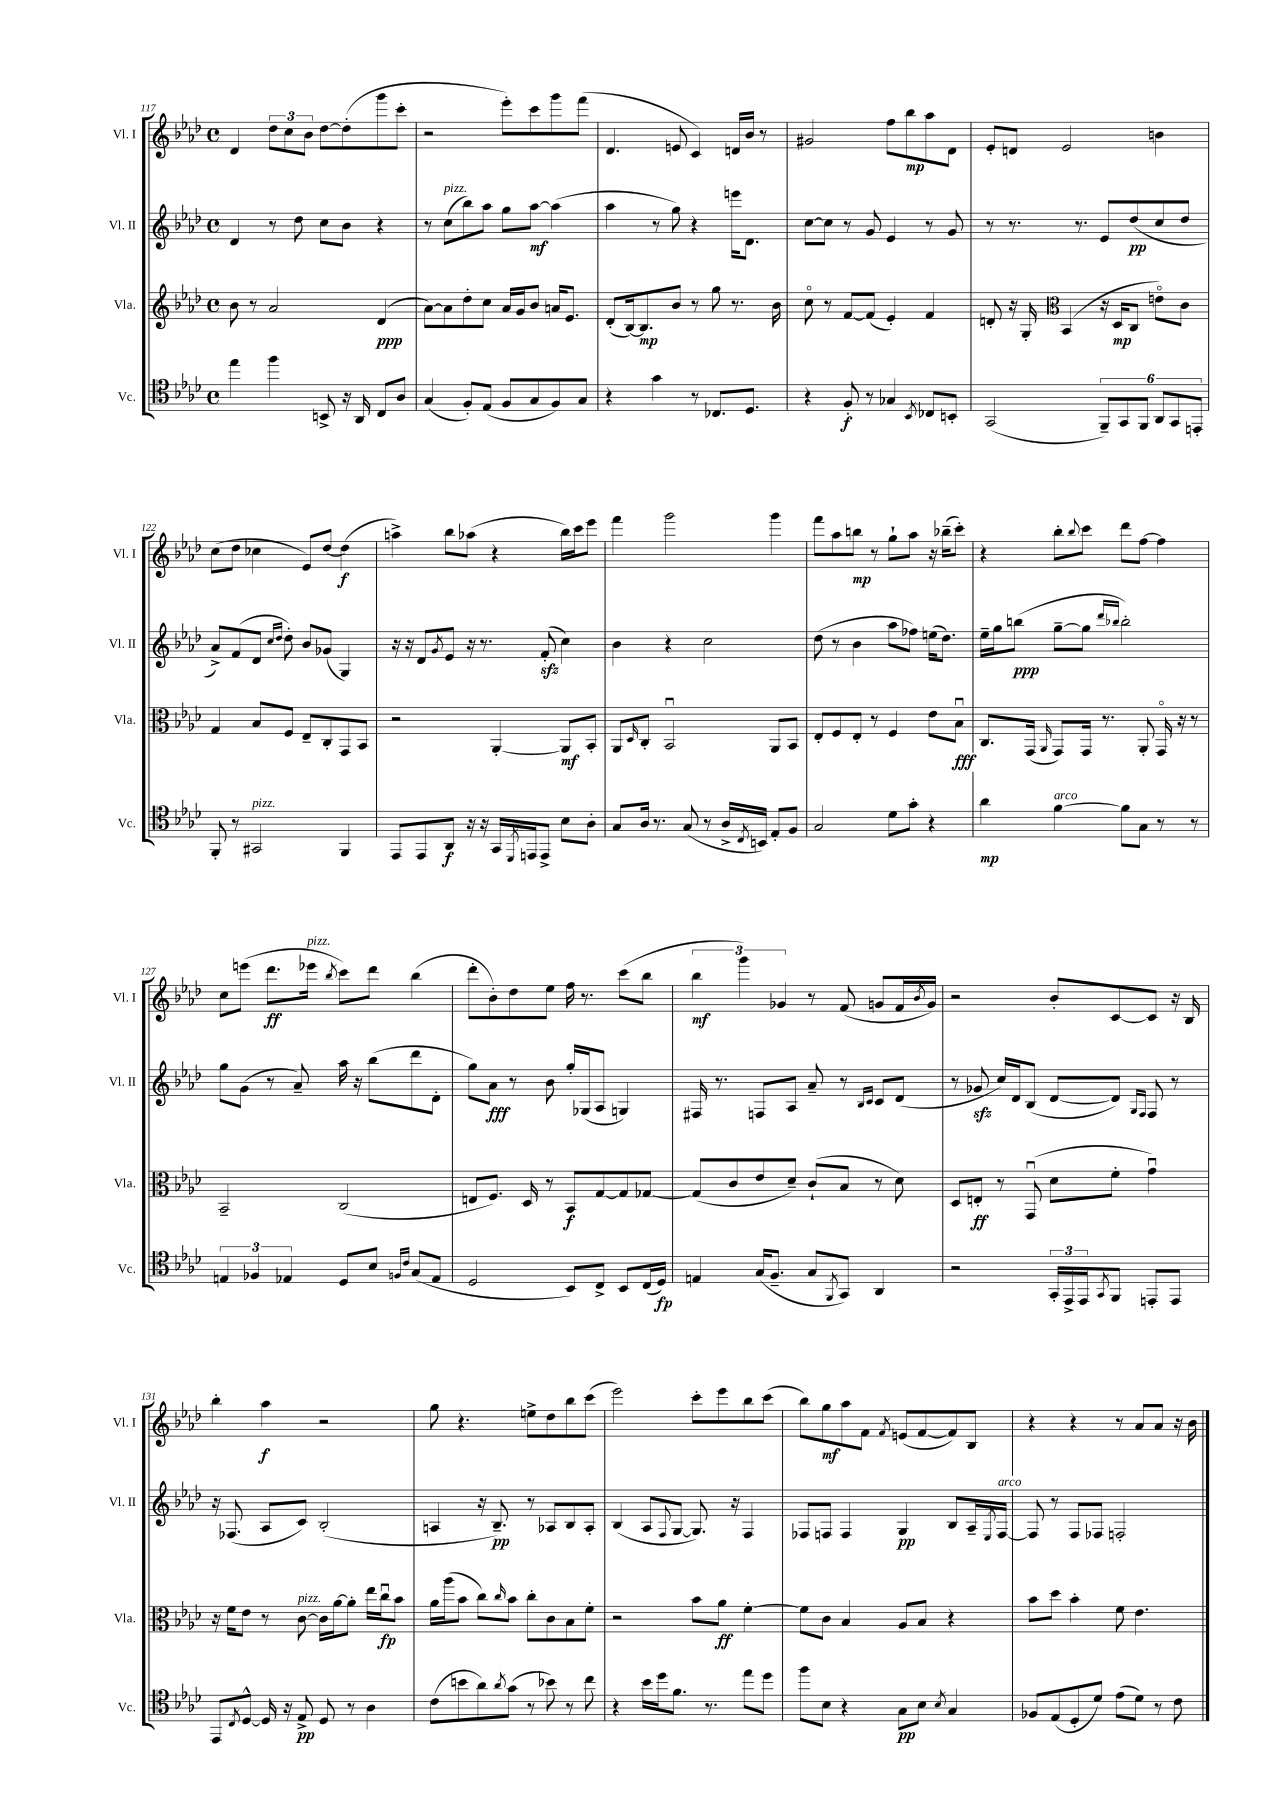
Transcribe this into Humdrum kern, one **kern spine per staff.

**kern	**dynam	**kern	**dynam	**kern	**dynam	**kern	**dynam
*part4	*part4	*part3	*part3	*part2	*part2	*part1	*part1
*staff4	*staff4	*staff3	*staff3	*staff2	*staff2	*staff1	*staff1
*I"Vc.	*	*I"Vla.	*	*I"Vl. II	*	*I"Vl. I	*
*I'Vc.	*	*I'Vla.	*	*I'Vl. II	*	*I'Vl. I	*
*clefC4	*	*clefG2	*	*clefG2	*	*clefG2	*
*k[b-e-a-d-]	*	*k[b-e-a-d-]	*	*k[b-e-a-d-]	*	*k[b-e-a-d-]	*
*M4/4	*	*M4/4	*	*M4/4	*	*M4/4	*
*met(c)	*	*met(c)	*	*met(c)	*	*met(c)	*
=117	=117	=117	=117	=117	=117	=117	=117
4ee-\	.	8b-\	.	4d-/	.	4d-/	.
.	.	8r	.	.	.	.	.
4ff\	.	2a-/	.	8r	.	12dd-\L	.
.	.	.	.	.	.	12cc\	.
.	.	.	.	8dd-\	.	.	.
.	.	.	.	.	.	12b-\J	.
8BBn^/	.	.	.	8cc\L	.	[8dd-\L	.
16r	.	.	.	8b-\J	.	(8dd-'\]	.
16AA-/	.	.	.	.	.	.	.
8C/L	.	(4d-/	ppp	4r	.	8ggg\	.
8A-/J	.	.	.	.	.	8ccc'\J	.
=118	=118	=118	=118	=118	=118	=118	=118
(4G/	.	[8a-\L)	.	8r	.	2r	.
!	!	!	!	!LO:TX:a:i:t=pizz.	!	!	!
.	.	8a-\]	.	(8cc\L	.	.	.
8F'/L)	.	8dd-'\	.	8bb-\)	.	.	.
(8E-/J	.	8cc\J	.	8aa-\J	.	.	.
8F/L	.	16a-/LL	.	8gg\L	.	8eee-'\L)	.
.	.	16g/J	.	.	.	.	.
8G/	.	8b-/J	.	[8aa-\J	mf	8ccc\	.
8F/)	.	16an/KL	.	(4aa-\]	.	8ggg\	.
.	.	8.e-/J	.	.	.	.	.
8G/J	.	.	.	.	.	(8fff\J	.
=119	=119	=119	=119	=119	=119	=119	=119
4r	.	(8d-'/L	.	4aa-\	.	4.d-/	.
.	.	[16B-/k)	.	.	.	.	.
.	.	8.B-/]	mp	.	.	.	.
4g\	.	.	.	8r	.	.	.
.	.	8b-/J	.	8gg\)	.	8en/	.
8r	.	8r	.	4r	.	4c/)	.
8.C-X/L	.	8gg\	.	.	.	.	.
.	.	8.r	.	16eeen\KL	.	16dn/LL	.
8.D-/J	.	.	.	8.d-\J	.	16b-/JJ	.
.	.	.	.	.	.	8r	.
.	.	16b-\	.	.	.	.	.
=120	=120	=120	=120	=120	=120	=120	=120
4r	.	8cc\	.	[8cc\L	.	2g#X/	.
.	.	8r	.	8cc\J]	.	.	.
8F'/	f	[8f/L	.	8r	.	.	.
8r	.	(8f/J]	.	8g/	.	.	.
4G-X/	.	4e-'/)	.	4e-/	.	8ff\L	.
.	.	.	.	.	.	8bb-\	mp
8qBB-/	.	.	.	.	.	.	.
8C-X/L	.	4f/	.	8r	.	8aa-\	.
8BBn'/J	.	.	.	8g/	.	8d-\J	.
=121	=121	=121	=121	=121	=121	=121	=121
(2GG/	.	8dn'/	.	8r	.	8e-'/L	.
.	.	16r	.	8.r	.	8dn/J	.
.	.	16G'/	.	.	.	.	.
*	*	*clefC3	*	*	*	*	*
.	.	(4BB-/	.	.	.	2e-/	.
.	.	.	.	8.r	.	.	.
12FF~/L)	.	16r	.	8e-/L	.	.	.
.	.	16D-/KL	mp	.	.	.	.
12GG/	.	.	.	.	.	.	.
.	.	8C/J	.	(8dd-/	pp	.	.
12FF/J	.	.	.	.	.	.	.
12AA-/L	.	8en\L)	.	8cc/	.	4bn\	.
12GG/	.	.	.	.	.	.	.
.	.	8c\J	.	8dd-/J	.	.	.
12EEn'/J	.	.	.	.	.	.	.
!!LO:LB:g=z
=122	=122	=122	=122	=122	=122	=122	=122
8FF'/	.	4G/	.	8a-^/L)	.	(8cc\L	.
8r	.	.	.	(8f/	.	8dd-\J	.
!LO:TX:a:i:t=pizz.	!	!	!	!	!	!	!
2GG#X/	.	8B-/L	.	8d-/J	.	4cc-X\	.
.	.	.	.	16qqcc/LL	.	.	.
.	.	.	.	16qqdd-/JJ	.	.	.
.	.	8F/J	.	8dd-'\)	.	.	.
.	.	8E-~/L	.	8b-/L	.	8e-/L)	.
.	.	8C'/	.	(8g-X/J	.	[8dd-/J	.
4FF/	.	8GG/	.	4G/)	.	(4dd-\]	f
.	.	8BB-/J	.	.	.	.	.
=123	=123	=123	=123	=123	=123	=123	=123
8EE-/L	.	2r	.	16r	.	4aan^\)	.
.	.	.	.	16r	.	.	.
8EE-/	.	.	.	8d-/L	.	.	.
.	.	.	.	8qg/	.	.	.
8AA-/J	f	.	.	8e-/J	.	8bb-\L	.
16r	.	.	.	16r	.	(8aa-X\J	.
16r	.	.	.	8.r	.	.	.
16GG/LL	.	[4AA-'/	.	.	.	4r	.
8qDD-/	.	.	.	.	.	.	.
16EEn/J	.	.	.	.	.	.	.
8EE^/J	.	.	.	(8fzz'/	.	.	.
8B-\L	.	8AA-/L]	mf	4cc\)	.	16bb-\LL)	.
.	.	.	.	.	.	16ccc\J	.
8A-'\J	.	8BB-'/J	.	.	.	8eee-\J	.
=124	=124	=124	=124	=124	=124	=124	=124
8G/L	.	8AA-/L	.	4b-\	.	4fff\	.
.	.	16qqD-/	.	.	.	.	.
16A-/Jk	.	8C'/J	.	.	.	.	.
8.r	.	.	.	.	.	.	.
.	.	2BB-u/	.	4r	.	2ggg\	.
(8G/	.	.	.	.	.	.	.
8r	.	.	.	2cc\	.	.	.
16A-^/LL	.	.	.	.	.	.	.
8qC/	.	.	.	.	.	.	.
16BBn/JJ)	.	.	.	.	.	.	.
8E-'/L	.	8AA-/L	.	.	.	4ggg\	.
8F/J	.	8BB-/J	.	.	.	.	.
=125	=125	=125	=125	=125	=125	=125	=125
2G/	.	8E-'/L	.	(8dd-\	.	8fff\L	.
.	.	8F/	.	8r	.	8aa-\	.
.	.	8E-'/J	.	4b-\	.	8bbn\J	mp
.	.	8r	.	.	.	8r	.
8d-\L	.	4F/	.	8aa-\L	.	8gg`\L	.
8g'\J	.	.	.	8ff-X\J)	.	8aa-\J	.
4r	.	8e-\L	.	(16een\KL	.	16r	.
.	.	.	.	8.dd-\J)	.	(16bb-X~\KL	.
.	.	8B-u\J	fff	.	.	8ccc'\J)	.
=126	=126	=126	=126	=126	=126	=126	=126
4a-\	mp	8.C/L	.	16ee-~\LL	.	4r	.
.	.	.	.	16gg\J	.	.	.
.	.	.	.	(8bbn\J	ppp	.	.
.	.	(16GG/Jk	.	.	.	.	.
.	.	16qqAA-/	.	.	.	.	.
!LO:TX:a:i:t=arco	!	!	!	!	!	!	!
[4f\	.	8GG/L)	.	[8gg~\L	.	8bb-'\L	.
.	.	.	.	.	.	8qqbb-/	.
.	.	16GG/Jk	.	8gg\J]	.	8ccc\J	.
.	.	8.r	.	.	.	.	.
.	.	.	.	16qqddd-/LL	.	.	.
.	.	.	.	16qqbb-X/JJ	.	.	.
8f\L]	.	.	.	2bb-'\)	.	8ddd-\L	.
8G\J	.	8AA-'/	.	.	.	[8ff\J	.
8r	.	16GG/	.	.	.	4ff\]	.
.	.	16r	.	.	.	.	.
8r	.	8r	.	.	.	.	.
!!LO:LB:g=z
=127	=127	=127	=127	=127	=127	=127	=127
6En/	.	2BB-~/	.	8gg\L	.	8cc\L	.
.	.	.	.	(8g\J	.	(8eeen\J	.
6F-X/	.	.	.	.	.	.	.
.	.	.	.	8r	.	8.ddd-\L	ff
6E-X/	.	.	.	.	.	.	.
.	.	.	.	8a-~/)	.	.	.
!	!	!	!	!	!	!LO:TX:a:i:t=pizz.	!
.	.	.	.	.	.	16eee-X\Jk	.
.	.	.	.	.	.	8qbb-/	.
8D-/L	.	(2C/	.	16aa-\	.	8ccc\L)	.
.	.	.	.	16r	.	.	.
8B-/J	.	.	.	(8bb-\L	.	8ddd-\J	.
16qqFn/LL	.	.	.	.	.	.	.
16qqc/JJ	.	.	.	.	.	.	.
(8G/L	.	.	.	8ddd-\	.	(4bb-\	.
8E-/J	.	.	.	8d-'\J	.	.	.
=128	=128	=128	=128	=128	=128	=128	=128
2D-/	.	8En/L	.	8gg\L)	.	8ddd-'\L	.
.	.	8.F/J)	.	8a-\J	fff	8b-'\)	.
.	.	.	.	8r	.	8dd-\	.
.	.	16D-/	.	.	.	.	.
.	.	8r	.	8b-\	.	8ee-\J	.
8BB-/L)	.	8BB-/L	f	16gg'/LL	.	16ff\	.
.	.	.	.	(16G-X/J	.	8.r	.
8C^/J	.	[8G/	.	8A-/J	.	.	.
8BB-/L	.	8G/]	.	4Gn/)	.	(8ccc\L	.
(16C/L	.	[8G-X/J	.	.	.	8bb-\J	.
16D-/JJ)	fp	.	.	.	.	.	.
=129	=129	=129	=129	=129	=129	=129	=129
4En/	.	(8G-/L]	.	16F#X/	.	6bb-\	mf
.	.	.	.	8.r	.	.	.
.	.	8c/	.	.	.	.	.
.	.	.	.	.	.	6ggg\)	.
(16G/KL	.	8e-/	.	8Fn/L	.	.	.
8.F~/J	.	.	.	.	.	.	.
.	.	.	.	.	.	6g-X/	.
.	.	8d-~/J)	.	8A-/J	.	.	.
8G/L	.	(8c`/L	.	8a-~/	.	8r	.
8qFF/	.	.	.	.	.	.	.
8GG/J)	.	8B-/J	.	8r	.	(8f/	.
.	.	.	.	16qqB-/LL	.	.	.
.	.	.	.	16qqc/JJ	.	.	.
4AA-/	.	8r	.	8c/L	.	8gn/L	.
.	.	8d-\)	.	(8d-/J	.	16f/L	.
.	.	.	.	.	.	8qb-/	.
.	.	.	.	.	.	16g/JJ)	.
=130	=130	=130	=130	=130	=130	=130	=130
2r	.	8D-/L	.	8r	.	2r	.
.	.	8En'/J	ff	8g-Xzz/	.	.	.
.	.	8r	.	16cc/LL)	.	.	.
.	.	.	.	16d-/J	.	.	.
.	.	(8GGu/	.	(8B-/J	.	.	.
24GG'/LL	.	8d-\L	.	[8d-/L	.	8b-'/L	.
24EE-^/	.	.	.	.	.	.	.
24EE-/J	.	.	.	.	.	.	.
8qGG/	.	.	.	.	.	.	.
8FF/J	.	8f'\J	.	8d-/J])	.	[8c/	.
.	.	.	.	16qqG/LL	.	.	.
.	.	.	.	16qqF/JJ	.	.	.
8EEn'/L	.	4gu\)	.	8F/	.	8c/J]	.
8EE/J	.	.	.	8r	.	16r	.
.	.	.	.	.	.	16B-/	.
!!LO:LB:g=z
=131	=131	=131	=131	=131	=131	=131	=131
8EE-/L	.	16r	.	16r	.	4bb-'\	.
.	.	16f\KL	.	(8.F-X/	.	.	.
8qC/	.	.	.	.	.	.	.
[8D-^^/J	.	8e-\J	.	.	.	.	.
16D-/]	.	8r	.	8A-/L	.	4aa-\	f
16r	.	.	.	.	.	.	.
!	!	!LO:TX:a:i:t=pizz.	!	!	!	!	!
8E-^/	pp	[8c\	.	8c/J)	.	.	.
8D-/	.	16c\LL]	.	(2B-'/	.	2r	.
.	.	[16a-\J	.	.	.	.	.
8r	.	8a-'\J]	.	.	.	.	.
4A-\	.	16ee-\LL	.	.	.	.	.
.	.	16ccu\J	fp	.	.	.	.
.	.	8b-\J	.	.	.	.	.
=132	=132	=132	=132	=132	=132	=132	=132
(8c\L	.	16a-\LL	.	4An/	.	8gg\	.
.	.	(16aa-\J	.	.	.	.	.
8bn\	.	8b-\J	.	.	.	4.r	.
8a-\)	.	8cc\L)	.	16r	.	.	.
.	.	.	.	8.B-~/)	pp	.	.
8qa-/	.	16qqcc/	.	.	.	.	.
(8g\J	.	8b-\J	.	.	.	.	.
8r	.	8cc'\L	.	8r	.	8een^\L	.
8b-X\)	.	8c\	.	8A-X/L	.	8dd-\	.
8r	.	8B-\	.	8B-/	.	8bb-\	.
8cc\	.	8f'\J	.	8A-'/J	.	(8ccc\J	.
=133	=133	=133	=133	=133	=133	=133	=133
4r	.	2r	.	(4B-/	.	2eee-\)	.
16b-\LL	.	.	.	8A-/L	.	.	.
16dd-\J	.	.	.	.	.	.	.
.	.	.	.	8qqF/	.	.	.
8.f\J	.	.	.	[8G/J	.	.	.
.	.	8b-\L	.	8.G/])	.	8ccc'\L	.
8.r	.	.	.	.	.	.	.
.	.	8a-\J	ff	.	.	8eee-\	.
.	.	.	.	16r	.	.	.
8ee-\L	.	[4f'\	.	4F/	.	8bb-\	.
8dd-\J	.	.	.	.	.	(8ccc\J	.
=134	=134	=134	=134	=134	=134	=134	=134
8ff\L	.	8f\L]	.	8F-X/L	.	8bb-\L)	.
8B-\J	.	8c\J	.	8Fn/J	.	8gg\	mf
4r	.	4B-/	.	4F/	.	8aa-\	.
.	.	.	.	.	.	8f\J	.
.	.	.	.	.	.	8qf/	.
8G\L	pp	8A-/L	.	4G/	pp	(8en/L	.
8B-\J	.	8B-/J	.	.	.	[8f/	.
8qB-/	.	.	.	.	.	.	.
4G/	.	4r	.	8B-/L	.	8f/])	.
.	.	.	.	16A-~/L	.	8B-/J	.
.	.	.	.	8qE-/	.	.	.
!	!	!	!	!LO:TX:a:i:t=arco	!	!	!
.	.	.	.	[16F/JJ	.	.	.
=135	=135	=135	=135	=135	=135	=135	=135
8F-X/L	.	8b-\L	.	8F/]	.	4r	.
(8E-/	.	8dd-\J	.	8r	.	.	.
8D-'/	.	4b-'\	.	8F/L	.	4r	.
8d-/J)	.	.	.	8F-X/J	.	.	.
(8e-\L	.	8f\	.	2Fn'/	.	8r	.
8d-\J)	.	4.e-\	.	.	.	8a-/L	.
8r	.	.	.	.	.	8a-/J	.
8c\	.	.	.	.	.	16r	.
.	.	.	.	.	.	16b-\	.
==	==	==	==	==	==	==	==
*-	*-	*-	*-	*-	*-	*-	*-
